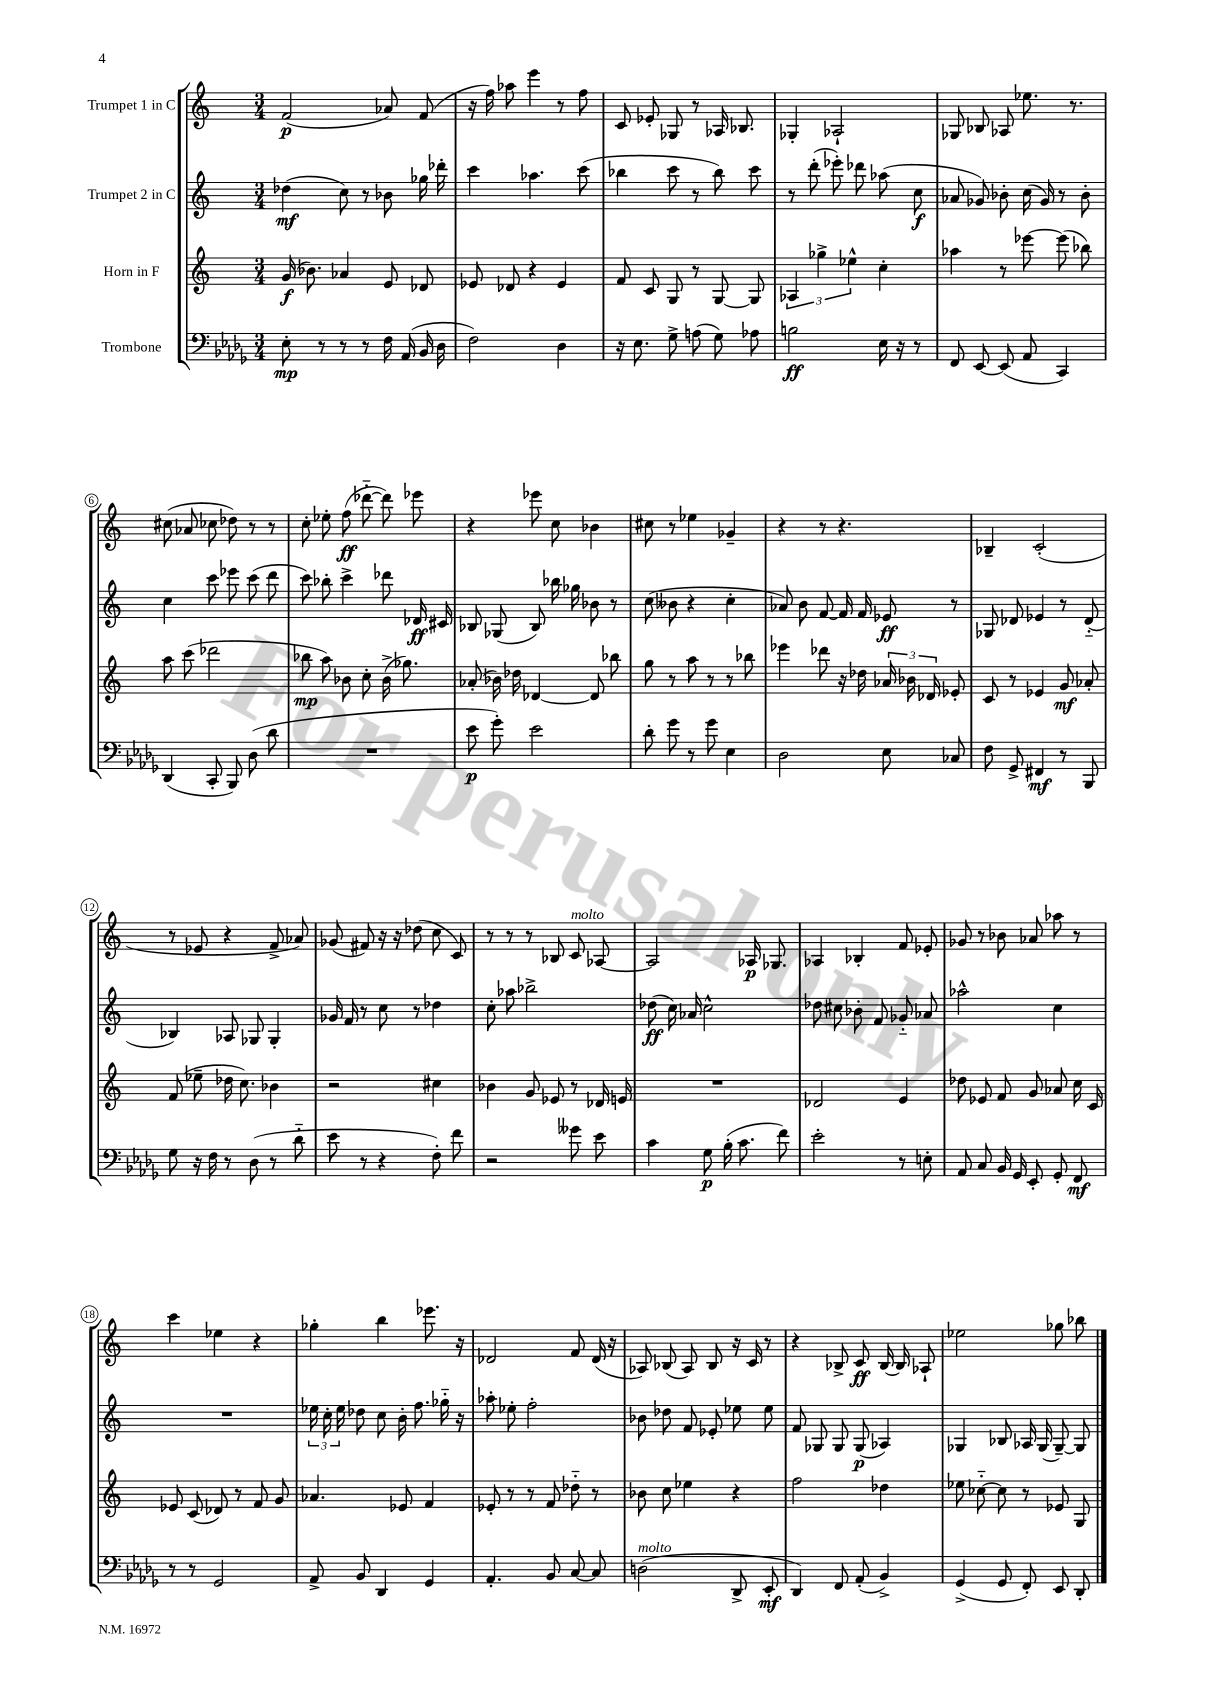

**kern	**kern	**kern	**kern
*staff4	*staff3	*staff2	*staff1
*clefF4	*clefG2	*clefG2	*clefG2
*k[b-e-a-d-g-]	*k[]	*k[]	*k[]
*M3/4	*M3/4	*M3/4	*M3/4
8E-'	(16g	(4dd-	(2f
.	8.b-)	.	.
8r	.	.	.
8r	4a-	8cc)	.
8r	.	8r	.
16F	8e	8b-	8a-)
(16AA-	.	.	.
16BB-	8d-	16gg-	(8f
16D-	.	16ddd-'	.
=	=	=	=
2F)	8e-	4ccc	16r
.	.	.	16ff)
.	8d-	.	8aa-
.	4r	4.aa-	4eee
4D-	4e-	.	8r
.	.	(8ccc	8ff
=	=	=	=
16r	8f	4bb-	8c
8.E-	.	.	.
.	8c	.	8e-'
8G-^	8G	8ccc	8G-
(8A	8r	8r	8r
8G-)	[8G	8bb-)	16A-
.	.	.	8.B-
8A-	8G]	8ccc	.
=	=	=	=
2B	6A-	8r	4G-'
.	.	(8ddd'	.
.	6gg-^	.	.
.	.	8eee-')	2A-`
.	6ee-^^	.	.
.	.	8ddd-	.
16E-	4cc'	(8aa-	.
16r	.	.	.
8r	.	8cc	.
=	=	=	=
8FF	4aa-	8a-	8G-
[8EE-	.	8g-)	8B-
(8EE-]	8r	8b-'	8A-
8AA-	[8eee-	(16cc	8.ee-
.	.	16g-)	.
4CC)	(8eee-]	8r	.
.	.	.	8.r
.	8bb-)	8b-'	.
=	=	=	=
(4DD-	8aa	4cc	(8cc#
.	(8ccc	.	8a-
8CC'	2ddd-	8ccc	8cc-
8BBB-)	.	8eee-	8dd-)
(8D-	.	(8ccc	8r
8d-	.	8ddd	8r
=	=	=	=
2.r	8bb-	8ccc)	8cc'
.	8aa)	8bb-'	8ee-'
.	8b-	4ccc^	(8ff
.	8cc'	.	[8ddd-'~
.	(16b-^	8ddd-	8ddd-])
.	8.gg-)	.	.
.	.	16d-	8eee-
.	.	16c#	.
=	=	=	=
8e-	(8a-'	8B-	4r
8g-')	16b-)	(8G-	.
.	16dd-	.	.
2e-	[4d-	8B-)	8eee-
.	.	16bb-	8cc
.	.	16gg-	.
.	8d-]	8b-	4b-
.	8bb-	8r	.
=	=	=	=
8d-'	8gg	(8cc	8cc#
8g-	8r	8b--	8r
8r	8aa	4r	4ee-
8g-	8r	.	.
4E-	8r	4cc'	4g-~
.	8bb-	.	.
=	=	=	=
2D-	4eee-	8a-)	4r
.	.	8b	.
.	8ddd-	[8f	8r
.	16r	16f]	4.r
.	16dd-	16f	.
8E-	24a-	8e-	.
.	24b-	.	.
.	24d-	.	.
8C-	8e-'	8r	.
=	=	=	=
8F	8c	8G-	4B-~
8GG-^	8r	8d-	.
4FF#	4e-	4e-	(2c'
8r	8g	8r	.
8BBB-	8a-'	(8d-'~	.
=	=	=	=
8G-	(8f	4B-)	8r
16r	8ee-~	.	8e-
16F	.	.	.
8r	16dd-	8A-	4r
.	8.cc)	.	.
(8D-	.	8G-	.
8r	4b-	4G-'	8f^
8d-'~	.	.	8a-)
=	=	=	=
8e-	2r	16g-	(8g-
.	.	16f	.
8r	.	8r	8f#)
4r	.	8cc	16r
.	.	.	16r
.	.	8r	(8dd-
8F')	4cc#	4dd-	8cc
8f	.	.	8c)
=	=	=	=
2r	4b-	8cc'	8r
.	.	8aa-	8r
.	8g	2bb-^	8r
.	8e-	.	8B-
8g--	8r	.	8c
8e-	16d-	.	[8A-
.	16e	.	.
=	=	=	=
4c	2.r	(8dd-	2A-]
.	.	16cc)	.
.	.	16a-	.
8G-	.	2cc^^	.
(16B-'	.	.	.
8.c	.	.	.
.	.	.	16A-
.	.	.	8.G-
8f)	.	.	.
=	=	=	=
2e-'	2d-	8dd-	4A-
.	.	8cc#	.
.	.	8b-'	4B-'
.	.	8f	.
8r	4e	8g-'~	8f
8E'	.	8a-	8e-'
=	=	=	=
8AA-	8dd-	2aa-^^	8g-
8C	8e-	.	8r
16BB-	8f	.	8b-
16GG-	.	.	.
8EE-'	8g	.	8a-
8GG-'	8a-	4cc	8aa-
8FF	16cc	.	8r
.	16c	.	.
=	=	=	=
8r	8e-	2.r	4ccc
8r	(8c	.	.
2GG-	8d-)	.	4ee-
.	8r	.	.
.	8f	.	4r
.	8g	.	.
=	=	=	=
8AA-^	4.a-	24ee-	4gg-'
.	.	24cc'	.
.	.	24ee-	.
8BB-	.	8dd-	.
4DD-	.	8cc	4bb
.	8e-	16b'	.
.	.	8.ff	.
4GG-	4f	.	8.eee-
.	.	16gg-'~	.
.	.	16r	16r
=	=	=	=
4.AA-'	8e-'	8aa-'	2d-
.	8r	8ee-'	.
.	8r	2ff'	.
8BB-	8f	.	.
[8C	8dd-'~	.	8f
8C]	8r	.	(16d-
.	.	.	16r
=	=	=	=
(2D	8b-	8b-	8A-)
.	8cc	8dd-	(8B-
.	4ee-	8f	8A-)
.	.	8e-'	8B-
8DD-^	4r	8ee-	16r
.	.	.	16c
8EE-'	.	8ee-	8r
=	=	=	=
4DD-)	2ff	8f	4r
.	.	8G-	.
8FF	.	8G-	8B-^
(8AA-'	.	(8G-	8c
4BB-^)	4dd-	4A-)	[16B-
.	.	.	16B-]
.	.	.	8A-`
=	=	=	=
(4GG-^	8ee-	4G-	2ee-
.	[8cc-'~	.	.
8GG-	8cc-]	8B-	.
8FF')	8r	16A-	.
.	.	(16G-	.
8EE-	8e-	[8G-~)	8gg-
8DD-'	8G	8G-]	8bb-
==	==	==	==
*-	*-	*-	*-
